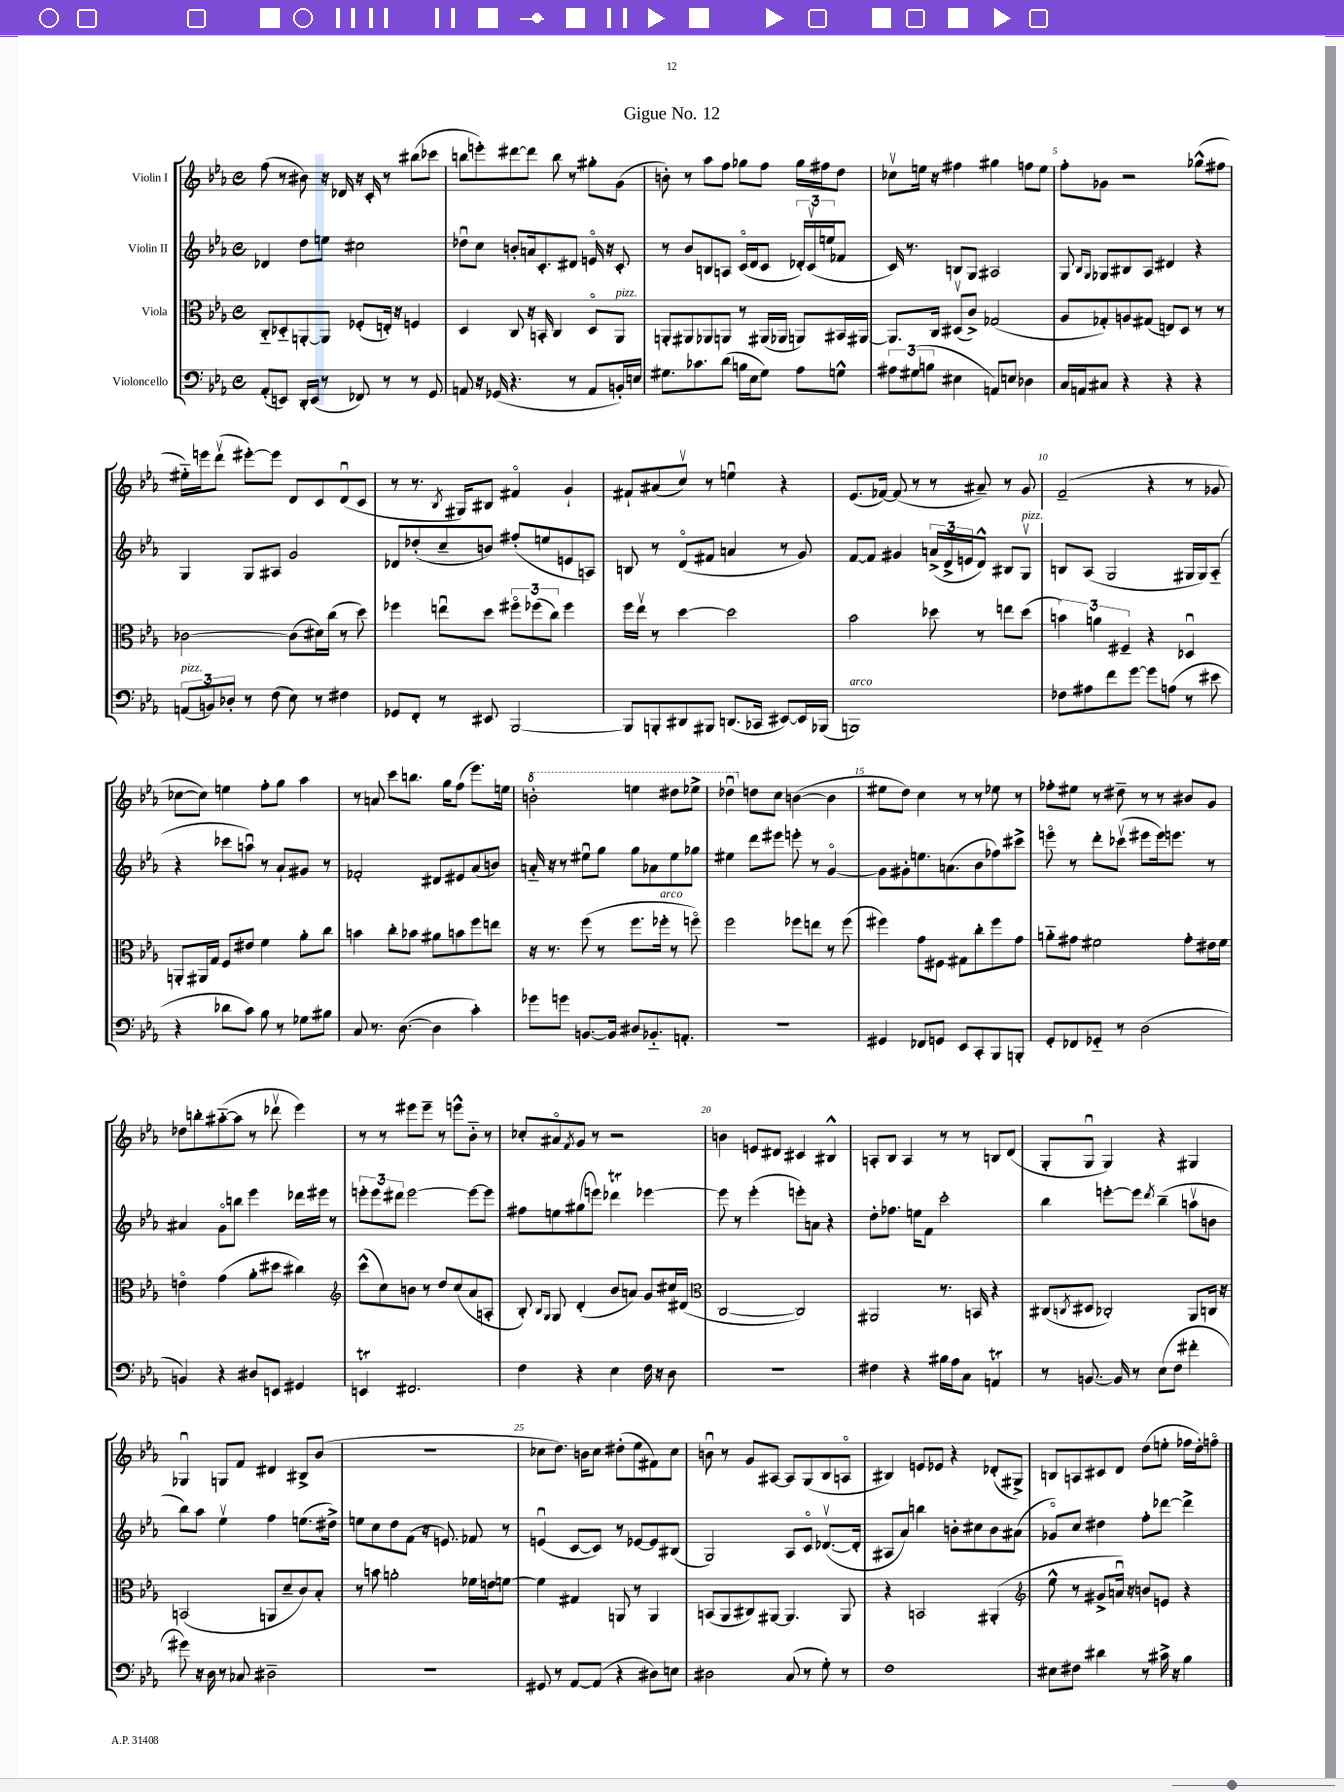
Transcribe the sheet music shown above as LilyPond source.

\header { title = "Gigue No. 12" }
<<
\new StaffGroup <<
\new Staff = "s0" \with { instrumentName = "Violin I" } {
    \clef treble \key ees \major \defaultTimeSignature \time 4/4
    f''8( r8 bis'8) r16 des'16 r16 c'16-. r8 bis''8( ces'''8 |
    b''8 e'''8-.) dis'''8~ dis'''8 b''8 r8 gis''8-. g'8( |
    b'8-.) r8 aes''8 f''8 ges''8 f''8 ges''16 fis''16 d''8 |
    ces''8\upbow e''16 r16 fis''4 gis''4 f''8 e''8 |
    f''8-. ges'8 r2 ges''8-^( fis''8 |
    eis''16-_) e'''16 d'''8\upbow( eis'''8~-.) eis'''8 d'8 c'8 d'8\downbow( c'8 |
    r8 r8. \acciaccatura { bes8 } gis16) bis8 fis'4\flageolet g'4-! |
    fis'8-! ais'8( c''8\upbow) r8 e''4\downbow r4 |
    ees'8.( fes'16~) fes'8( r8 r8 ais'8--) r8 g'8 |
    f'2--( r4 r8 ges'8 |
    ces''8~ ces''8) e''4 f''8-. g''8 aes''4 |
    r8 a'8 c'''8 b''8. g''16 f''8( ees'''8.) e''16 |
    \ottava #1 b''2-. e'''4 dis'''8 ees'''8-> |
    des'''4\downbow \ottava #0 d''!8 c''8 b'4~( b'4 |
    eis''8 d''8) c''4 r8 r8 ees''8 r8 |
    fes''8-. eis''8 r8 dis''8-- r8 r8 bis'8 g'8 |
    des''8 b''8-. ais''8~-_( ais''8 r8 des'''8\upbow ees'''4) |
    r8 r8 eis'''8 eis'''8-- r8 e'''8-^ bes'8-_ r8 |
    ces''8-. ais'8\flageolet \acciaccatura { f'8 } g'8 r8 r2 |
    b'4 e'8 dis'8 cis'4 bis4-^ |
    a8-. bes8 a4 r8 r8 b8 d'8( |
    g8-. g8\downbow g4) r4 gis4 |
    ges4\downbow g8 f'8 dis'4 bis8-> bes'8( |
    r1 |
    ces''8 d''8.) b'16 ces''8 dis''8-.( ees''8 fis'8) ces''8 |
    b'8\downbow r8 g'8 ais8~ ais8 g8( bes8 a8\flageolet |
    bis4) e'8 ees'8 r4 des'8-.( gis8->) |
    b8 a8 cis'8 d'8 d''8( e''8-. fes''16 d''16-.) f''8\flageolet \bar "|." |
}
\new Staff = "s1" \with { instrumentName = "Violin II" } {
    \clef treble \key ees \major \defaultTimeSignature \time 4/4
    des'4 d''8 e''8 cis''2 |
    des''8\downbow c''8 b'8-. a'16 c'8.-. dis'8 e'16\flageolet r16 c'8-. |
    r8 bes'8 b8 a8 c'16\flageolet( d'16 c'8 \tuplet 3/2 { des'16-.) c'16\upbow( e''16 } fes'8 |
    c'16) r8. b8 g8 ais2 |
    g8 \grace { bes16 g16 } ges8 bis8 aes8 dis'4 r4 |
    g4 g8 ais8 g'2 |
    des'8 des''8-.( c''8-- b'8) fis''8-.( e''8 e'8 a8) |
    b8 r8 d'8\flageolet( fis'8 a'4 r8 g'8) |
    f'8~ f'8 gis'4 \tuplet 3/2 { a'16->( d'16-> e'16 } d'8-^) bis8 g8\upbow^\markup { \italic "pizz." } |
    b8 aes8( g2 gis16 gis16) aes8-_( |
    r4 ces'''8 a''8\downbow) r8 aes'8-! gis'8 r8 |
    fes'2-. dis'8 eis'8 aes'8( b'8) |
    a'16-_ r16 r8 eis''8\downbow g''8 g''8 aes'8 eis''8 ges''8 |
    eis''4 d'''8 eis'''8 e'''8-. r8 g'4~\flageolet |
    g'8 gis'8-. e''8. a'8.( bes'8 fes''8) cis'''8-> |
    e'''8\flageolet r8 d'''8-. ces'''8\upbow( eis'''8 eis'''16) e'''8. r8 |
    ais'4 g'8\flageolet b''8 ees'''4 des'''16 eis'''16 r8 |
    \tuplet 3/2 { e'''8-. e'''8 dis'''8 } e'''2~ e'''8~ e'''8 |
    fis''8 e''8 gis''8( e'''8) des'''4\trill ees'''4~ |
    ees'''8 r8 ees'''4-.( e'''8-.) a'8 r4 |
    d''8-. fes''8. e''16 f'8 c'''2-. |
    bes''4 e'''8~-. e'''8 \acciaccatura { d'''8 } bes''4--( a''8\upbow b'8 |
    bes''8) aes''8 ees''4\upbow f''4 e''8.( dis''16->) |
    e''8 c''8 d''8 f'8( r16 e'8.) fes'8 r8 |
    e'4\downbow( c'8~ c'8) r8 ees'8~ ees'8 bis8( |
    g2) aes8 c'8\flageolet des'8.~\upbow( des'16-. |
    ais8 aes'8) b''4 b'8-. cis''8 b'8 ais'8( |
    ges'8\flageolet) c''8 dis''4 f''8-. des'''8~ des'''4-> \bar "|." |
}
\new Staff = "s2" \with { instrumentName = "Viola" } {
    \clef alto \key ees \major \defaultTimeSignature \time 4/4
    c8-_ des8-_ a,8~-. a,8 fes8-.( e16-.) r16 f4 |
    d4 c8 r16 b,16-. c4 d8\flageolet aes,8^\markup { \italic "pizz." } |
    a,8-. ais,8 aes,8 a,8 r8 ais,16( aes,16 a,8) bis,16 ais,16~ |
    ais,8. c16 dis8\upbow( c'8->) ges2( |
    aes8 ges8-.) a8 gis8( e8) d8 r8 r8 |
    ces'2~ ces'8( dis'16) c''16( r8 d''8) |
    fes''4 e''8\downbow d''8 \tuplet 3/2 { fis''8\flageolet fes''8( c''8) } fes''4 |
    f''16 ees''16\upbow r8 d''4~ d''2 |
    bes'2 des''8 r8 e''8 des''8( |
    \tuplet 3/2 { b'4) a'4 fis4-- } r4 des4\downbow |
    a,8-. ais,16 g16 f8 eis'8 f'4 aes'8-. c''8 |
    b'4 c''8-. bes'8 ais'8 b'8 f''8 e''8 |
    r16 r8. f''8( r8 f''8. fes''16-.^\markup { \italic "arco" } r8 f''8\flageolet) |
    f''2 fes''8 e''8 r8 fes''8( |
    fis''4) g'8 fis8 gis8 c''8-. fis''8 g'8 |
    a'8-_ gis'8 fis'2 gis'8-. eis'16 fis'16 |
    e'4\flageolet g'4( aes'8-. dis''8 cis''4) |
    \clef treble c'''8-^( c''8) b'8 r8 d''8 c''8( aes'8 a8-. |
    bes8-.) \grace { bes16 g16 } g8 d'4-.( bes'8 a'8) g'8 cis''16 dis'16( |
    \clef alto c2~ c2) |
    ais,2 r8. b,16 r4 |
    cis8( \acciaccatura { c8 } dis8 ces2-.) aes,8 c16 r16 |
    b,2( a,8 d'8-- c'8) bes8-. |
    r8 b'8 a'2-. fes'16 e'16 f'8~ |
    f'4 gis4 a,8 r8 a,4 |
    b,8( aes,8 cis8) ais,8~ ais,4. ais,8 |
    r4 b,2 ais,4-.( |
    \clef treble ees''8-^ r8 gis'8-> a'16\downbow) r16 b'8 e'8 r4 \bar "|." |
}
\new Staff = "s3" \with { instrumentName = "Violoncello" } {
    \clef bass \key ees \major \defaultTimeSignature \time 4/4
    aes,8-.( e,8) d,16-. e,16( r8 fes,8) r8 r8 g,8 |
    a,8 r16 ges,16( r4. r8 a,8 b,16-.) e16 |
    gis8. ces'8. d'8( b16 ees16 gis8) aes8 g8-^ |
    \tuplet 3/2 { ais8 gis8( b8 } eis4 a,8) e8 des4 |
    c16 a,16 cis8 r4 r4 r4 |
    \tuplet 3/2 { a,8^\markup { \italic "pizz." }( b,8) des8-. } r8 f8( ees8) r8 fis4 |
    ges,8 f,8-. r8 eis,8 bes,,2~ |
    bes,,8 b,,8-. dis,8 bis,,8 d,8.( ces,16 eis,8~) eis,16 bes,,16( |
    b,,1^\markup { \italic "arco" }) |
    fes8 ais8 f'8 g'8~ g'8 a8( r8 eis'8 |
    r4 des'8 c'8) bes8 r8 ges8 bis8 |
    c8 r8. d8.~( d4 c'4-.) |
    ges'8 g'8 b,8.~ b,16 dis8 bes,8.-_ a,8.-. |
    R1 |
    gis,4 fes,8 g,8 ees,8 c,8-. bes,,8 b,,8-. |
    g,8-. fes,8 ges,8-_ r8 d2( |
    b,4) r4 dis8 e,8 gis,4 |
    e,4\trill fis,2. |
    f4 r4 ees4 f16 r16 d8 |
    R1 |
    fis4 r4 bis16 aes16 c8 a,4\trill |
    r8 b,8.~ b,16 r8 ees8( f8 fis'4-. |
    gis'8) r16 d16 r8 ces8 dis2-- |
    R1 |
    gis,8 r8 aes,8~ aes,8( r4 dis8) e8 |
    dis2 c8( r8 g8-.) r8 |
    f1 |
    eis8 fis8 dis'4 r8 cis'16-> r16 bes4 \bar "|." |
}
>>
>>
\layout { \context { \Score \override BarNumber.break-visibility = ##(#f #t #t) barNumberVisibility = #(every-nth-bar-number-visible 5) } }
